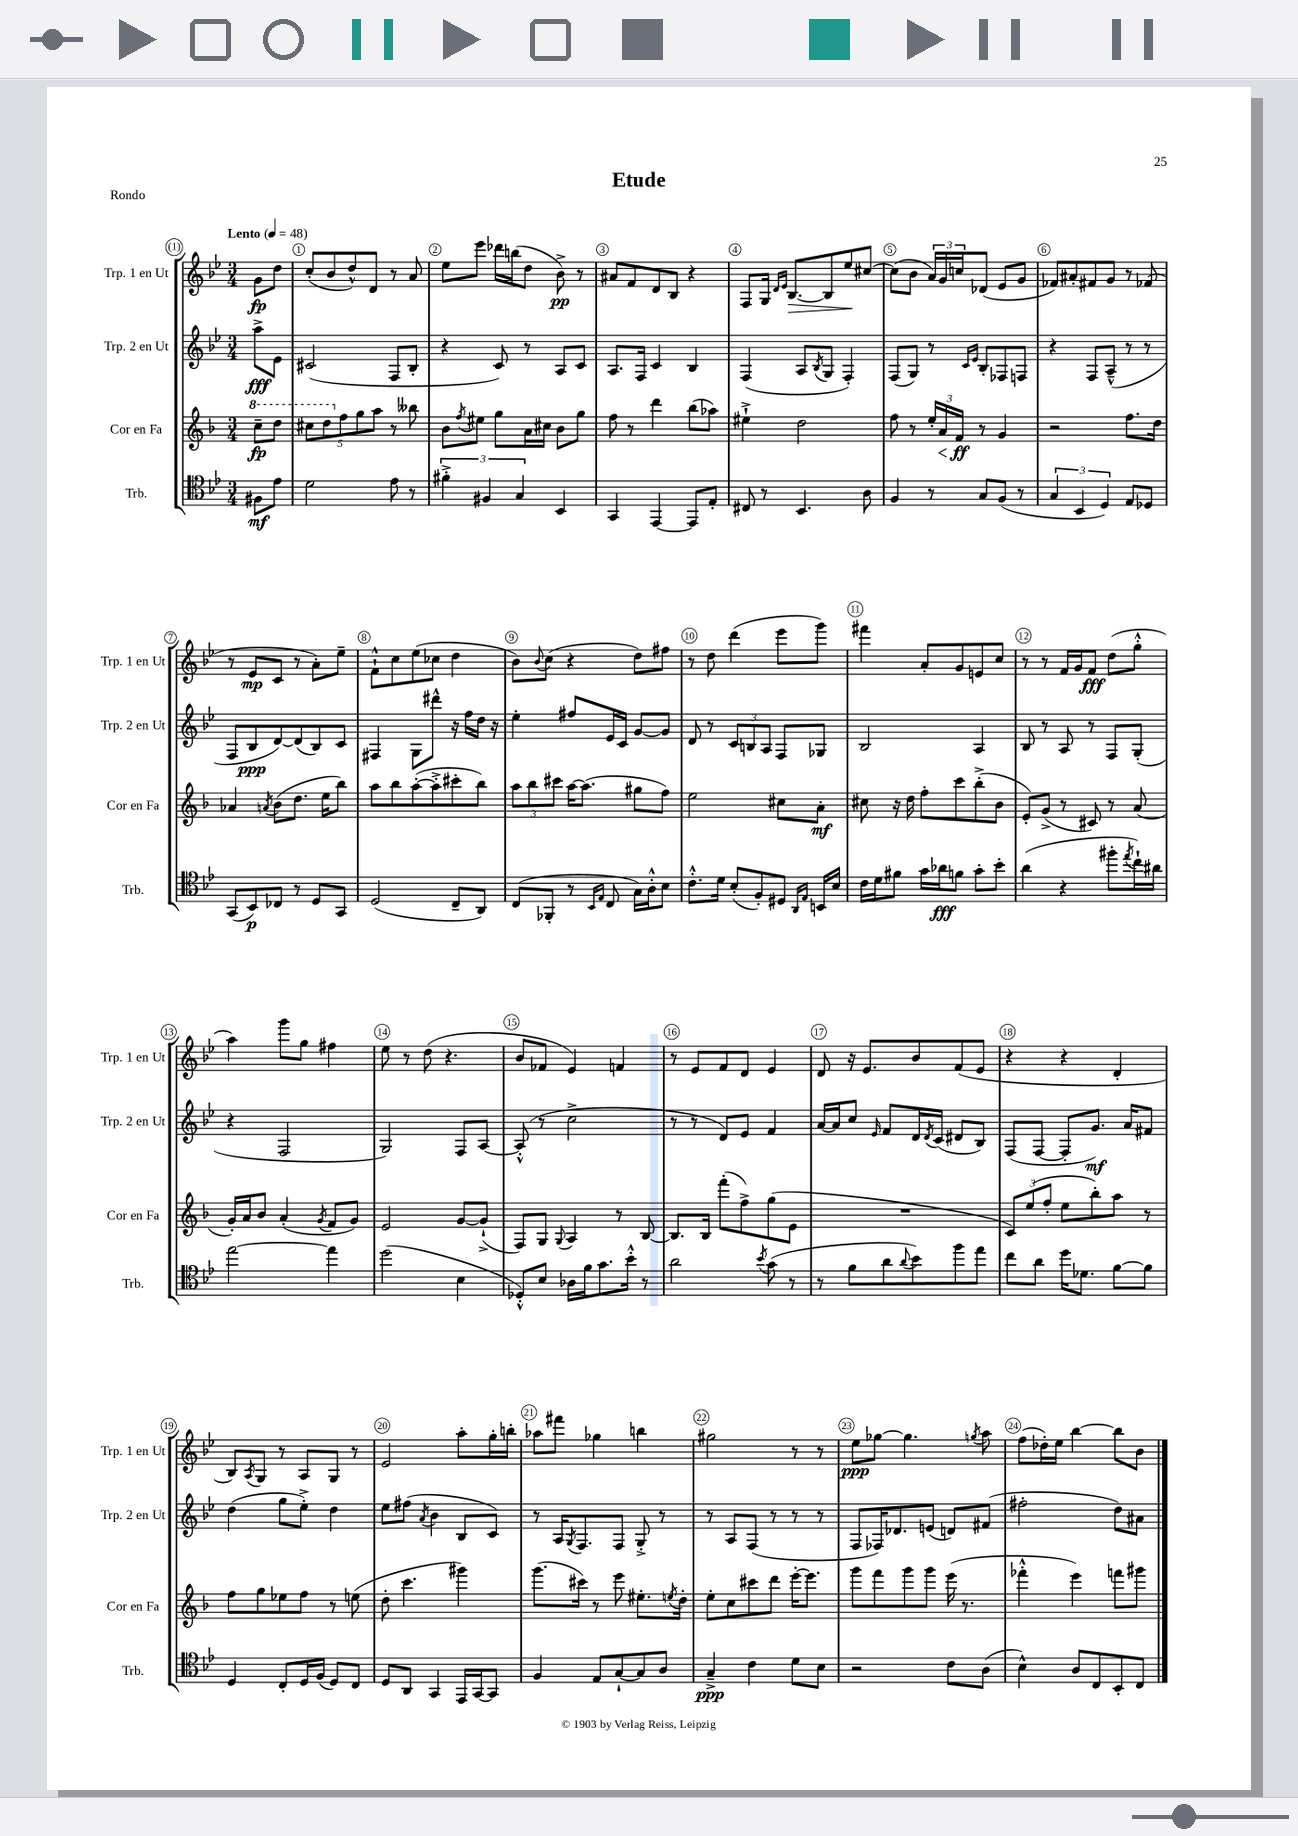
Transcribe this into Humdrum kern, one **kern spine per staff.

**kern	**kern	**kern	**kern
*staff4	*staff3	*staff2	*staff1
*clefC4	*clefG2	*clefG2	*clefG2
*k[b-e-]	*k[b-]	*k[b-e-]	*k[b-e-]
*M3/4	*M3/4	*M3/4	*M3/4
*MM48	*MM48	*MM48	*MM48
8F#	8ccc~	8aa^	8g
8e-	8ddd	8e-	8dd
=	=	=	=
2d	10ccc#	(2c#	(8cc'
.	10ddd	.	.
.	.	.	8b-
.	10ff	.	.
.	.	.	8dd^^)
.	10gg	.	.
.	.	.	8d
.	10aa	.	.
8e-	8r	8F	8r
8r	8bb--	8B-'	8a
=	=	=	=
6f#'^	8b-	4r	8ee-
.	8qff	.	.
.	8ee#	.	8eee-
6F#	.	.	.
.	8gg	8c)	16ddd-
.	.	.	(16bb
6G	.	.	.
.	16a	8r	8dd
.	16cc#	.	.
4BB-	8b-	8A	8b-^)
.	8gg	8c	8r
=	=	=	=
4GG	8ff	8.A	8a#
.	8r	.	8f
.	.	16F	.
[4EE-	4ddd	4c	8d
.	.	.	8B-
8EE-]	(8bb-	4B-	4r
8E-'	8aa-)	.	.
=	=	=	=
8C#	4ee#`^	(4F	8F
8r	.	.	16G
.	.	.	16qqd
.	.	.	16qqe-
.	.	.	[8.B-
4.BB-	2dd	8A	.
.	.	8qB-	.
.	.	8G	8B-]
.	.	4F')	8ee-
8A	.	.	[8cc#
=	=	=	=
4F	8ff	(8F	(8cc#]
.	8r	8G)	8b-
8r	24ee'	8r	24a)
.	24a	.	24g
.	24f	.	24cc
.	.	16qqc	.
.	.	16qqe-	.
8G	8r	8B-'	(8d-
(8F	4g	8F-	8e-
8r	.	8F	8g
=	=	=	=
6G	2r	4r	8f-)
.	.	.	8a#'
6BB-	.	.	.
.	.	8F	8f#
6D)	.	.	.
.	.	(8A~^^	8g
8E-	8.ff	8r	8r
8D-	.	8r	(8f-
.	16dd	.	.
=	=	=	=
(8GG	4a-	8F	8r
8BB-)	.	8B-	8e-
.	8qa	.	.
8C-	(8b-	[8d)	8c
8r	8.dd	(8d]	8r
8D	.	8B-)	8a')
.	16ee	.	.
8GG	8bb-)	8c	8ee-~
=	=	=	=
(2D	8aa	4F#	8f`^^
.	8bb-	.	8cc
.	([8aa'	8G	(8ee-
.	8aa'^]	8ddd#^^	8cc-
8C~	8ccc#'	16r	4dd
.	.	16ff	.
8AA)	8bb-)	16dd	.
.	.	16r	.
=	=	=	=
(8C	12aa	4ee-'	8b-)
.	12bb-	.	.
.	.	.	8qqb-
8FF-'	.	.	(8cc
.	12ccc#	.	.
8r	[16aa	8ff#	4r
.	(8.aa]	.	.
16qqBB-	.	.	.
16qqE-	.	.	.
8C	.	16e-	.
.	.	16c	.
16G)	8gg#	[8g	8dd)
16A'^^	.	.	.
8B-	8ff)	8g]	8ff#
=	=	=	=
8.c'^^	2ee	8d	8r
.	.	8r	8dd
16d	.	.	.
(8B-'	.	12c	(4ddd
.	.	12B	.
8F')	.	.	.
.	.	12A	.
8D#	8cc#	8F	8eee-
16qqAA	.	.	.
16qqE-	.	.	.
16BB	8a'	8G-	8ggg)
16B-	.	.	.
=	=	=	=
16c	8cc#	2B-	4fff#
16d	.	.	.
8f#	16r	.	.
.	16dd	.	.
16g	8ff'	.	8a'
16a-	.	.	.
8f	8ccc	.	8g
8g'	(8bb-'^	4A	8e
8b-'	8b-	.	8cc
=	=	=	=
(4a	8e')	8B-	8r
.	(8g^	8r	8r
4r	8r	8A	16f
.	.	.	16g
.	8c#)	8r	8f
8ff#'	8r	8F	(8dd
8qee-	.	.	.
16cc`)	(8a	(8G'	8gg'^^
16a#	.	.	.
=	=	=	=
[2ee-	16g')	4r	4aa)
.	16a	.	.
.	8b-	.	.
.	(4a'	2F	8ggg
.	.	.	8gg
.	8qg	.	.
4ee-]	8f	.	4ff#
.	8g)	.	.
=	=	=	=
(2dd	2e	2G)	8ee-
.	.	.	8r
.	.	.	(8dd
.	.	.	4.r
4B-	[8g	8F	.
.	(8g`^]	[8A	.
=	=	=	=
8D-'^^)	8F)	(8A'^^]	8b-
8B-	8G	8r	8f-
.	8qqG	.	.
16A-	4A	2cc^	4e-)
16f	.	.	.
8.g	.	.	.
.	8r	.	4f
16b-'^^	.	.	.
8r	[8B-	.	.
=	=	=	=
2a	8.B-]	8r	8r
.	.	8r	8e-
.	16B-	.	.
.	(8fff'	8d)	8f
.	8ff^)	8e-	8d
8qb-	.	.	.
(8g	(8gg	4f	4e-
8r	8e	.	.
=	=	=	=
8r	2.r	[16a	8d
.	.	16a]	.
8f	.	8cc	16r
.	.	.	8.e-
.	.	16qqe-	.
8a	.	8f	.
8qqa	.	.	.
8b-)	.	16d	8b-
.	.	8qd	.
.	.	(16c	.
8ff	.	8d#	(8f
8ee-	.	8B-)	8e-
=	=	=	=
8cc	12c)	(8F	4r
.	(12ee	.	.
8a	.	[8F	.
.	12ff'	.	.
16dd	8ee	8F']	4r
8.d-	.	.	.
.	8bb-')	8.g)	.
[8f	8aa	.	4d'
.	.	16a	.
8f]	8r	8f#	.
=	=	=	=
4D	8ff	(4dd	8B-)
.	.	.	8qA
.	8gg	.	8G
8C'	8ee-	8gg	8r
16D	8ff	8ee-'^)	8A
(16F	.	.	.
8D)	8r	4dd	8G
8C	(8ee	.	8r
=	=	=	=
8D	8dd'	8ee-	2e-
8AA	4.ccc	(8ff#	.
.	.	8qa	.
4GG	.	4b-	.
16EE-	4ggg#)	8B-	8aa'
[16GG	.	.	.
8GG]	.	8c)	16gg'
.	.	.	16bb'
=	=	=	=
4F	(8.ggg	8r	8aa-
.	.	16A	8fff#
.	.	8qG	.
.	16ccc#)	8.F	.
8E-	8r	.	4gg-
[8G`	8eee	8F	.
8G]	8.ee#'	8G'^	4bb
8A	.	8r	.
.	8qee	.	.
.	16dd'	.	.
=	=	=	=
4G~^	8ee'	8r	2gg#
.	8cc	8A	.
4c	8ccc#	(8F	.
.	8ddd	8r	.
8d	[16eee'	8r	8r
.	8.eee]	.	.
8B-	.	8r	8r
=	=	=	=
2r	8ggg	8F	8ee-
.	8fff	16F-)	[8gg-
.	.	8.d-	.
.	8ggg	.	4.gg-]
.	8ggg	(8e	.
8c	(16eee	8d)	.
.	8.r	.	.
.	.	.	8qgg
(8A	.	(8f#	8aa
=	=	=	=
4B-^^)	4fff-'^^	2ff#'	(8ff
.	.	.	16dd-')
.	.	.	16ee-
8A	4eee)	.	[4bb-
8C	.	.	.
8BB-'	8fff	8dd)	8bb-]
8C	8ggg#	8a#	8b-
==	==	==	==
*-	*-	*-	*-
